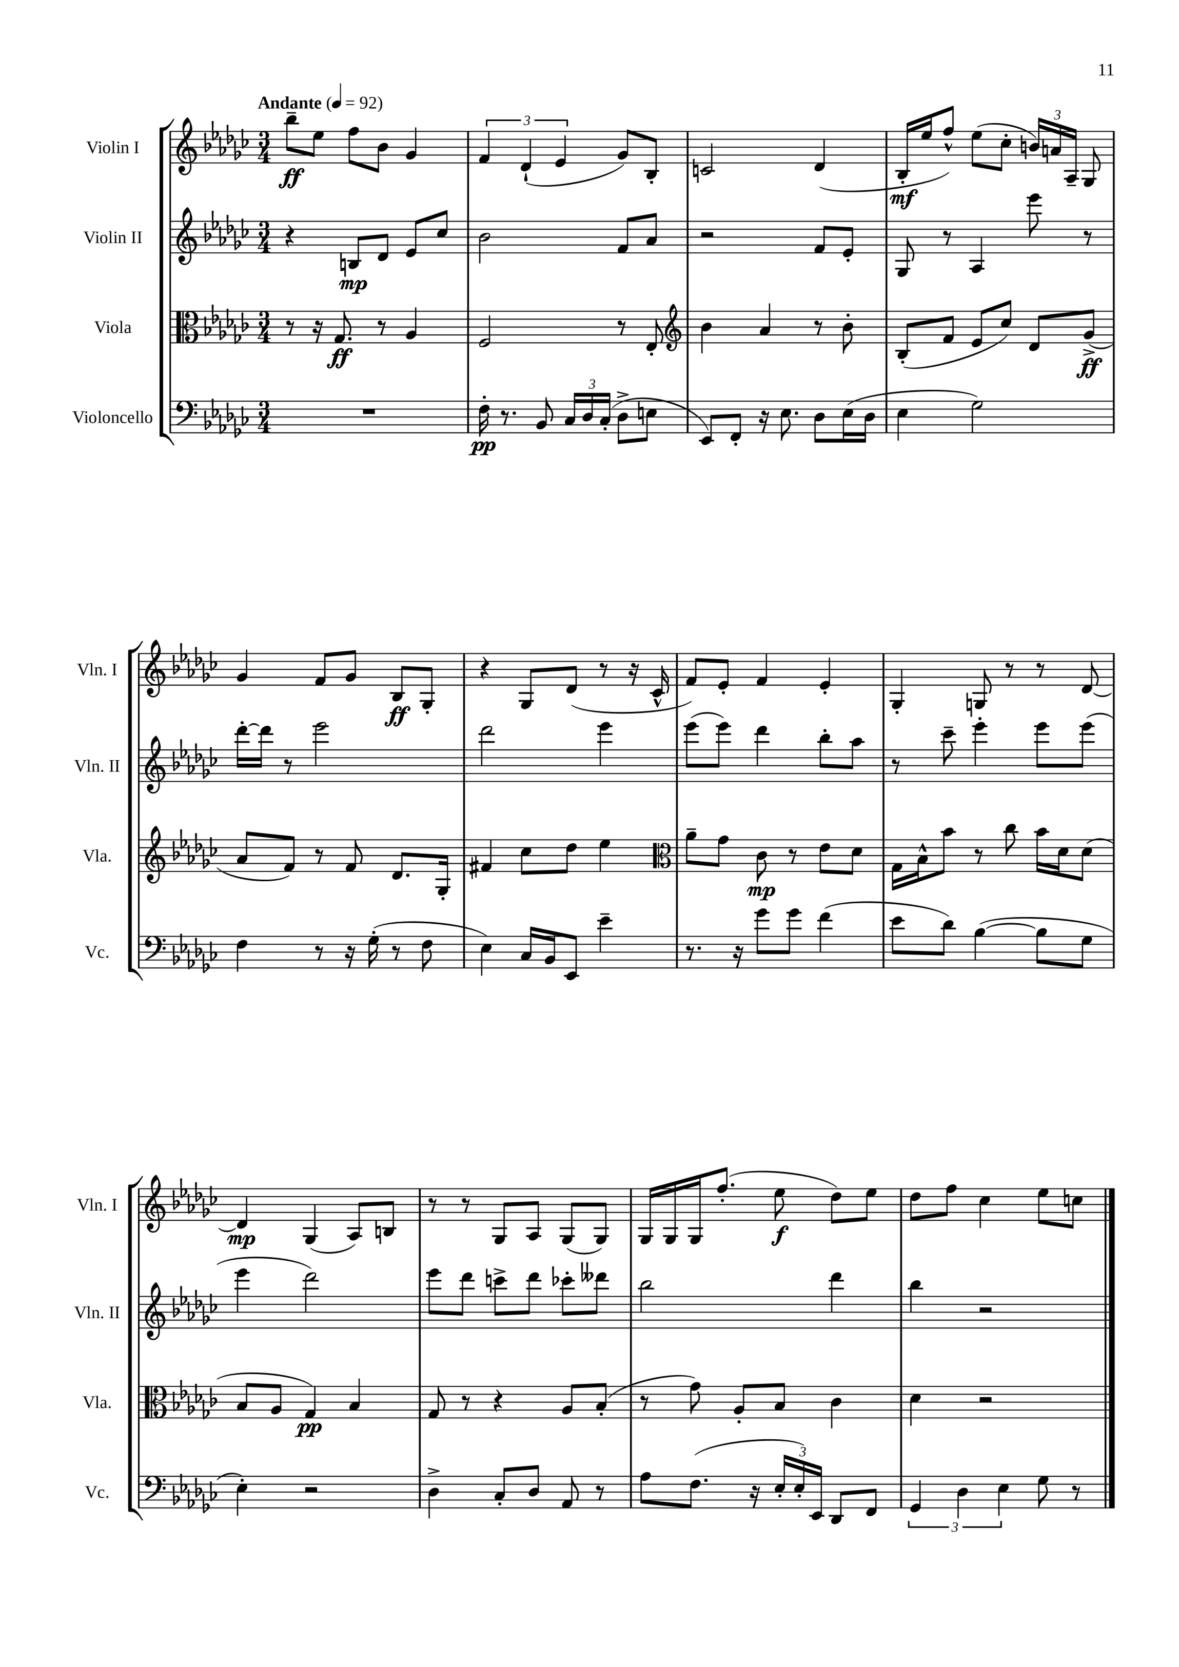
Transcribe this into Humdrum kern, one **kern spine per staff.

**kern	**kern	**kern	**kern
*staff4	*staff3	*staff2	*staff1
*clefF4	*clefC3	*clefG2	*clefG2
*k[b-e-a-d-g-c-]	*k[b-e-a-d-g-c-]	*k[b-e-a-d-g-c-]	*k[b-e-a-d-g-c-]
*M3/4	*M3/4	*M3/4	*M3/4
*MM92	*MM92	*MM92	*MM92
2.r	8r	4r	8bb-~
.	16r	.	8ee-
.	8.G-	.	.
.	.	8B	8ff
.	8r	8d-	8b-
.	4A-	8e-	4g-
.	.	8cc-	.
=	=	=	=
16F'	2F	2b-	6f
8.r	.	.	.
.	.	.	(6d-`
8BB-	.	.	.
.	.	.	6e-
24C-	.	.	.
24D-	.	.	.
(24C-'	.	.	.
8D-^	8r	8f	8g-)
8E	8E-'	8a-	8B-'
=	=	=	=
*	*clefG2	*	*
8EE-)	4b-	2r	2c
8FF'	.	.	.
16r	4a-	.	.
8.E-	.	.	.
8D-	8r	8f	(4d-
(16E-	8b-'	8e-'	.
16D-	.	.	.
=	=	=	=
4E-	(8B-'	8G-	16B-'
.	.	.	16ee-
.	8f	8r	8ff^^)
2G-)	8e-	4A-	(8ee-
.	8cc-)	.	8cc-'
.	8d-	8eee-	24b)
.	.	.	24a
.	.	.	24A-~
.	(8g-^	8r	8G-
=	=	=	=
4F	8a-	[16ddd-'	4g-
.	.	16ddd-]	.
.	8f)	8r	.
8r	8r	2eee-	8f
16r	8f	.	8g-
(16G-'	.	.	.
8r	8.d-	.	8B-
8F	.	.	8G-'
.	16G-'	.	.
=	=	=	=
4E-)	4f#	2ddd-	4r
16C-	8cc-	.	8G-
16BB-	.	.	.
8EE-	8dd-	.	(8d-
4e-~	4ee-	4eee-	8r
.	.	.	16r
.	.	.	16c-^^
=	=	=	=
*	*clefC3	*	*
8.r	8a-~	(8eee-	8f)
.	8g-	8eee-)	8e-'
16r	.	.	.
8g-	8c-	4ddd-	4f
8g-	8r	.	.
(4f	8e-	8bb-'	4e-'
.	8d-	8aa-	.
=	=	=	=
8e-	16G-	8r	4G-'
.	16B-^^	.	.
8d-)	8b-	8ccc-~	.
([4B-	8r	4eee-'	8G
.	8cc-	.	8r
8B-]	16b-	8eee-	8r
.	16d-	.	.
8G-	(8d-	(8eee-	[8d-
=	=	=	=
4E-')	8B-	4eee-	4d-]
.	8A-	.	.
2r	4G-)	2ddd-)	(4G-
.	4B-	.	8A-)
.	.	.	8B
=	=	=	=
4D-^	8G-	8eee-	8r
.	8r	8ddd-	8r
8C-'	4r	8ccc^	8G-
8D-	.	8ddd-	8A-
8AA-	8A-	8ccc-'	(8G-
8r	(8B-'	8ddd--	8G-)
=	=	=	=
8A-	8r	2bb-	16G-
.	.	.	16G-
(8.F	8g-)	.	16G-
.	.	.	(8.ff'
.	8A-'	.	.
16r	.	.	.
24E-'	8B-	.	8ee-
24E-')	.	.	.
24EE-	.	.	.
8DD-	4c-	4ddd-	8dd-)
8FF	.	.	8ee-
=	=	=	=
6GG-	4d-	4bb-	8dd-
.	.	.	8ff
6D-	.	.	.
.	2r	2r	4cc-
6E-	.	.	.
8G-	.	.	8ee-
8r	.	.	8cc
==	==	==	==
*-	*-	*-	*-
